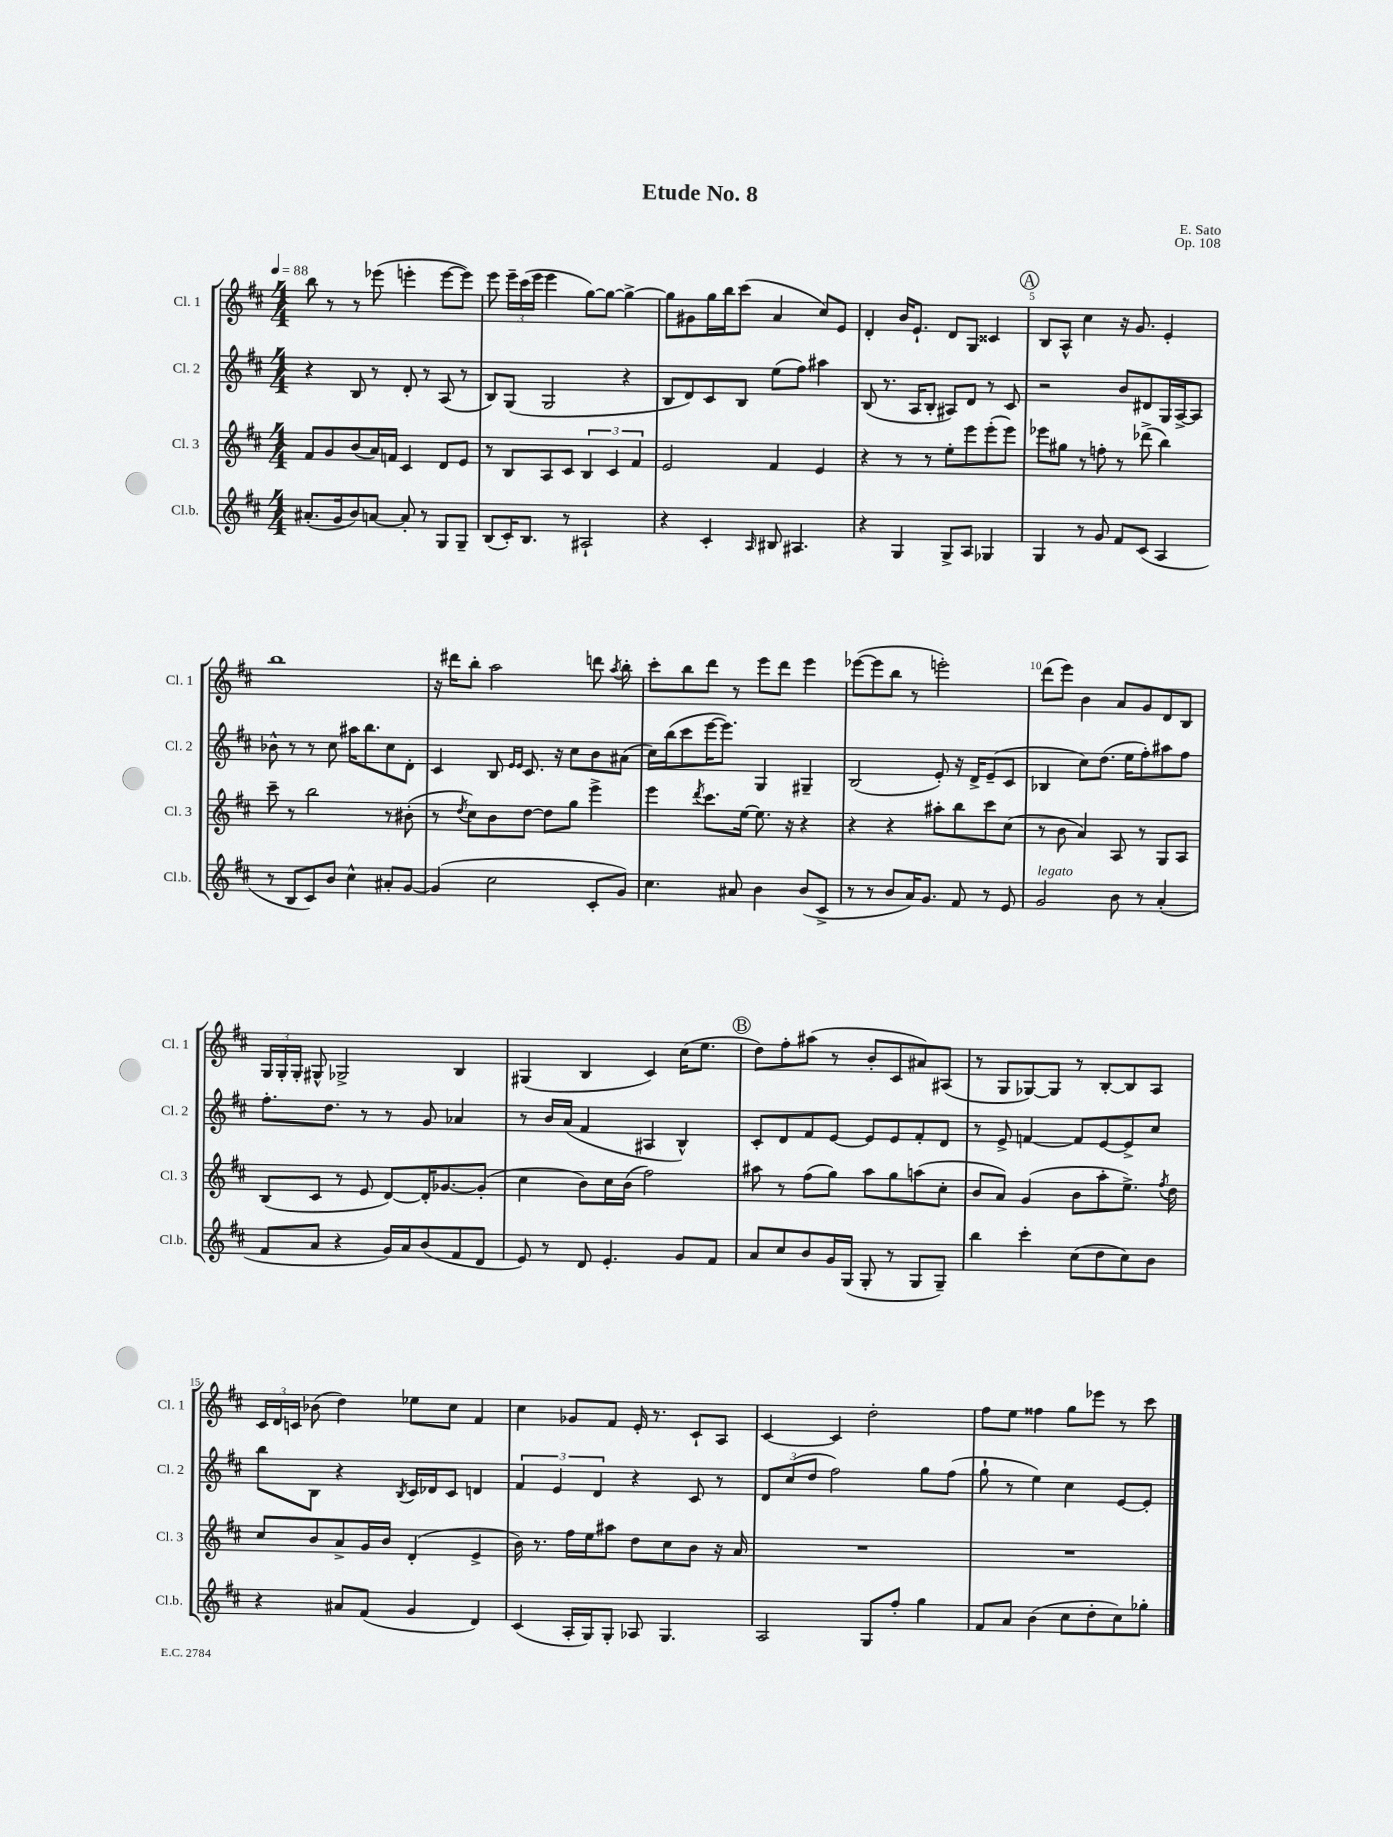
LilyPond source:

\header { title = "Etude No. 8" composer = "E. Sato" opus = "Op. 108" }
<<
\new StaffGroup <<
\new Staff = "s0" \with { instrumentName = "Cl. 1" shortInstrumentName = "Cl. 1" } {
    \clef treble \key d \major \numericTimeSignature \time 4/4 \tempo 4 = 88
    \autoBeamOff b''8 r8 r8 ees'''8( e'''4-. e'''8[~ e'''8]) |
    e'''8 \tuplet 3/2 { e'''16[-- cis'''16( e'''16] } e'''4 g''8[~) g''8]~ g''4~-> |
    g''8[ gis'8 g''16 b''16 cis'''8]( a'4 cis''8[) e'8] |
    d'4-. b'16[ e'8.]-! d'8[ g8] cisis'4 |
    \mark \markup { \circle "A" } b8[ a8]-^ cis''4 r16 g'8. e'4-. |
    b''1 |
    r16 dis'''16[ b''8]-. a''2 d'''8 \acciaccatura { a''8 } b''8-. |
    cis'''8[-. b''8 d'''8] r8 e'''8[ d'''8] e'''4 |
    ees'''8[~( ees'''8 b''8] r8 e'''2-.) |
    d'''8[( e'''8]) b'4 a'8[ g'8 d'8 b8] |
    \tuplet 3/2 { g16[ g16-. g16]-. } gis8-^ ges2-> b4 |
    gis4( b4 cis'4) cis''16[( e''8.] |
    \mark \markup { \circle "B" } d''8[) fis''8-. ais''8]( r8 b'8[-. cis'8 ais'8) ais8]( |
    r8 g8[ ges8~) ges8] r8 b8[~-. b8 a8] |
    \tuplet 3/2 { cis'16[ d'16 c'16] } bes'8( d''4) ees''8[ cis''8] fis'4 |
    cis''4 ges'8[ fis'8] e'16-. r8. cis'8[-! a8] |
    cis'4~ cis'4 d''2-. |
    fis''8[ e''8] fisis''4 g''8[ ees'''8] r8 cis'''8 \bar "|." |
}
\new Staff = "s1" \with { instrumentName = "Cl. 2" shortInstrumentName = "Cl. 2" } {
    \clef treble \key d \major \numericTimeSignature \time 4/4
    \autoBeamOff r4 b8 r8 d'8-. r8 a8( r8 |
    b8[) g8]( g2 r4 |
    b8[ d'8) cis'8 b8] e''8[( fis''8]) ais''4 |
    b8( r8. a16[ b8]-. ais8[) d'8] r8 cis'8 |
    \mark \markup { \circle "A" } r2 b'8[ dis'8 g16 a16~-> a8] |
    bes'8-^ r8 r8 cis''8 ais''16[ b''8. cis''8 d'8]-. |
    cis'4 b8 \grace { e'16[ e'16] } cis'8. r16 cis''8[ b'8 ais'8]( |
    cis''16[) b''16( cis'''8 e'''16~ e'''8.]) g4 gis4-- |
    b2( e'8-.) r16 d'16[-> e'8--( cis'8] |
    bes4 cis''8[) d''8.]( e''16[ fis''8-.) ais''8 fis''8] |
    fis''8.[-. d''8.] r8 r8 g'8 aes'4 |
    r8 b'16[ a'16]( fis'4 ais4 b4-^) |
    \mark \markup { \circle "B" } cis'8[-. d'8 fis'8 e'8]~ e'8[ e'8 fis'8-. d'8] |
    r8 e'8-> f'4~ f'8[ e'8~ e'8-> cis''8] |
    b''8[ b8] r4 \acciaccatura { b8 } cis'16[ des'16 cis'8] d'4 |
    \tuplet 3/2 { fis'4 e'4 d'4 } r4 cis'8 r8 |
    \tuplet 3/2 { d'8[ cis''8( d''8] } fis''2) g''8[ fis''8]( |
    g''8-! r8 e''4) cis''4 e'8[~ e'8]-. \bar "|." |
}
\new Staff = "s2" \with { instrumentName = "Cl. 3" shortInstrumentName = "Cl. 3" } {
    \clef treble \key d \major \numericTimeSignature \time 4/4
    \autoBeamOff fis'8[ g'8 b'8( a'16) f'16] cis'4 d'8[ e'8] |
    r8 b8[ a8 cis'8] \tuplet 3/2 { b4 cis'4 fis'4 } |
    e'2 fis'4 e'4 |
    r4 r8 r8 e''8[-. e'''8 e'''8-.( e'''8]) |
    \mark \markup { \circle "A" } ees'''8[ gis''8] r8 f''8-. r8 des'''8->( b''4) |
    cis'''8-- r8 b''2 r8 bis'8-.( |
    r8 \acciaccatura { d''8 } cis''8[) b'8 d''8]~ d''8[ g''8] e'''4-> |
    e'''4 \acciaccatura { d'''8 } cis'''8.[ e''16]~ e''8. r16 r4 |
    r4 r4 ais''8[-. b''8 cis'''8 cis''8]( |
    r8 b'8 a'4) a8 r8 g8[ a8] |
    b8[( cis'8] r8 e'8 d'8[~) d'16-. ges'8.~ ges'8]-.( |
    cis''4 b'8[) cis''16 b'16]( fis''2) |
    \mark \markup { \circle "B" } ais''8 r8 fis''8[( g''8]) ais''8[ g''8 a''8( cis''8]-. |
    b'8[ a'8]) g'4( b'8[ a''8-. e''8.]->) \acciaccatura { fis''8 } d''16 |
    cis''8[ b'8 a'8-> g'16 b'16] d'4-.( e'4-> |
    b'16) r8. fis''16[ e''16 ais''8] d''8[ cis''8 b'8] r16 a'16 |
    R1 |
    R1 \bar "|." |
}
\new Staff = "s3" \with { instrumentName = "Cl.b." shortInstrumentName = "Cl.b." } {
    \clef treble \key d \major \numericTimeSignature \time 4/4
    \autoBeamOff ais'8.[-.( g'16 b'8) a'8]~ a'8-. r8 g8[ g8]-- |
    b8[( cis'16-.) b8.] r8 ais2-! |
    r4 cis'4-. \grace { a16 } bis8 ais4. |
    r4 g4 g8[-> a8] ges4 |
    \mark \markup { \circle "A" } g4 r8 g'8 fis'8[ cis'8]( a4 |
    r8 b8[ cis'8) b'8] cis''4-^ ais'8[-. g'8]~ |
    g'4( cis''2 cis'8[-. g'8]) |
    cis''4. ais'8 b'4 b'8[( cis'8]-> |
    r8 r8 b'8[ a'16) g'8.] fis'8 r8 e'8 |
    g'2^\markup { \italic "legato" } b'8 r8 a'4-.( |
    fis'8[ a'8] r4 g'16[) a'16 b'8( fis'8 d'8] |
    e'8) r8 d'8 e'4.-. g'8[ fis'8] |
    \mark \markup { \circle "B" } a'8[ cis''8 b'8 g'16 g16]( g8-. r8 g8[ g8]--) |
    b''4 cis'''4-. cis''8[( d''8 cis''8) b'8] |
    r4 ais'8[ fis'8]( g'4 d'4) |
    cis'4( a16[-. g16) g8]-. aes8 g4. |
    a2 g8[ fis''8]-. g''4 |
    fis'8[ a'8] b'4( cis''8[ d''8-. cis''8) ges''8]-. \bar "|." |
}
>>
>>
\layout { \context { \Score \override BarNumber.break-visibility = ##(#f #t #t) barNumberVisibility = #(every-nth-bar-number-visible 5) } }
